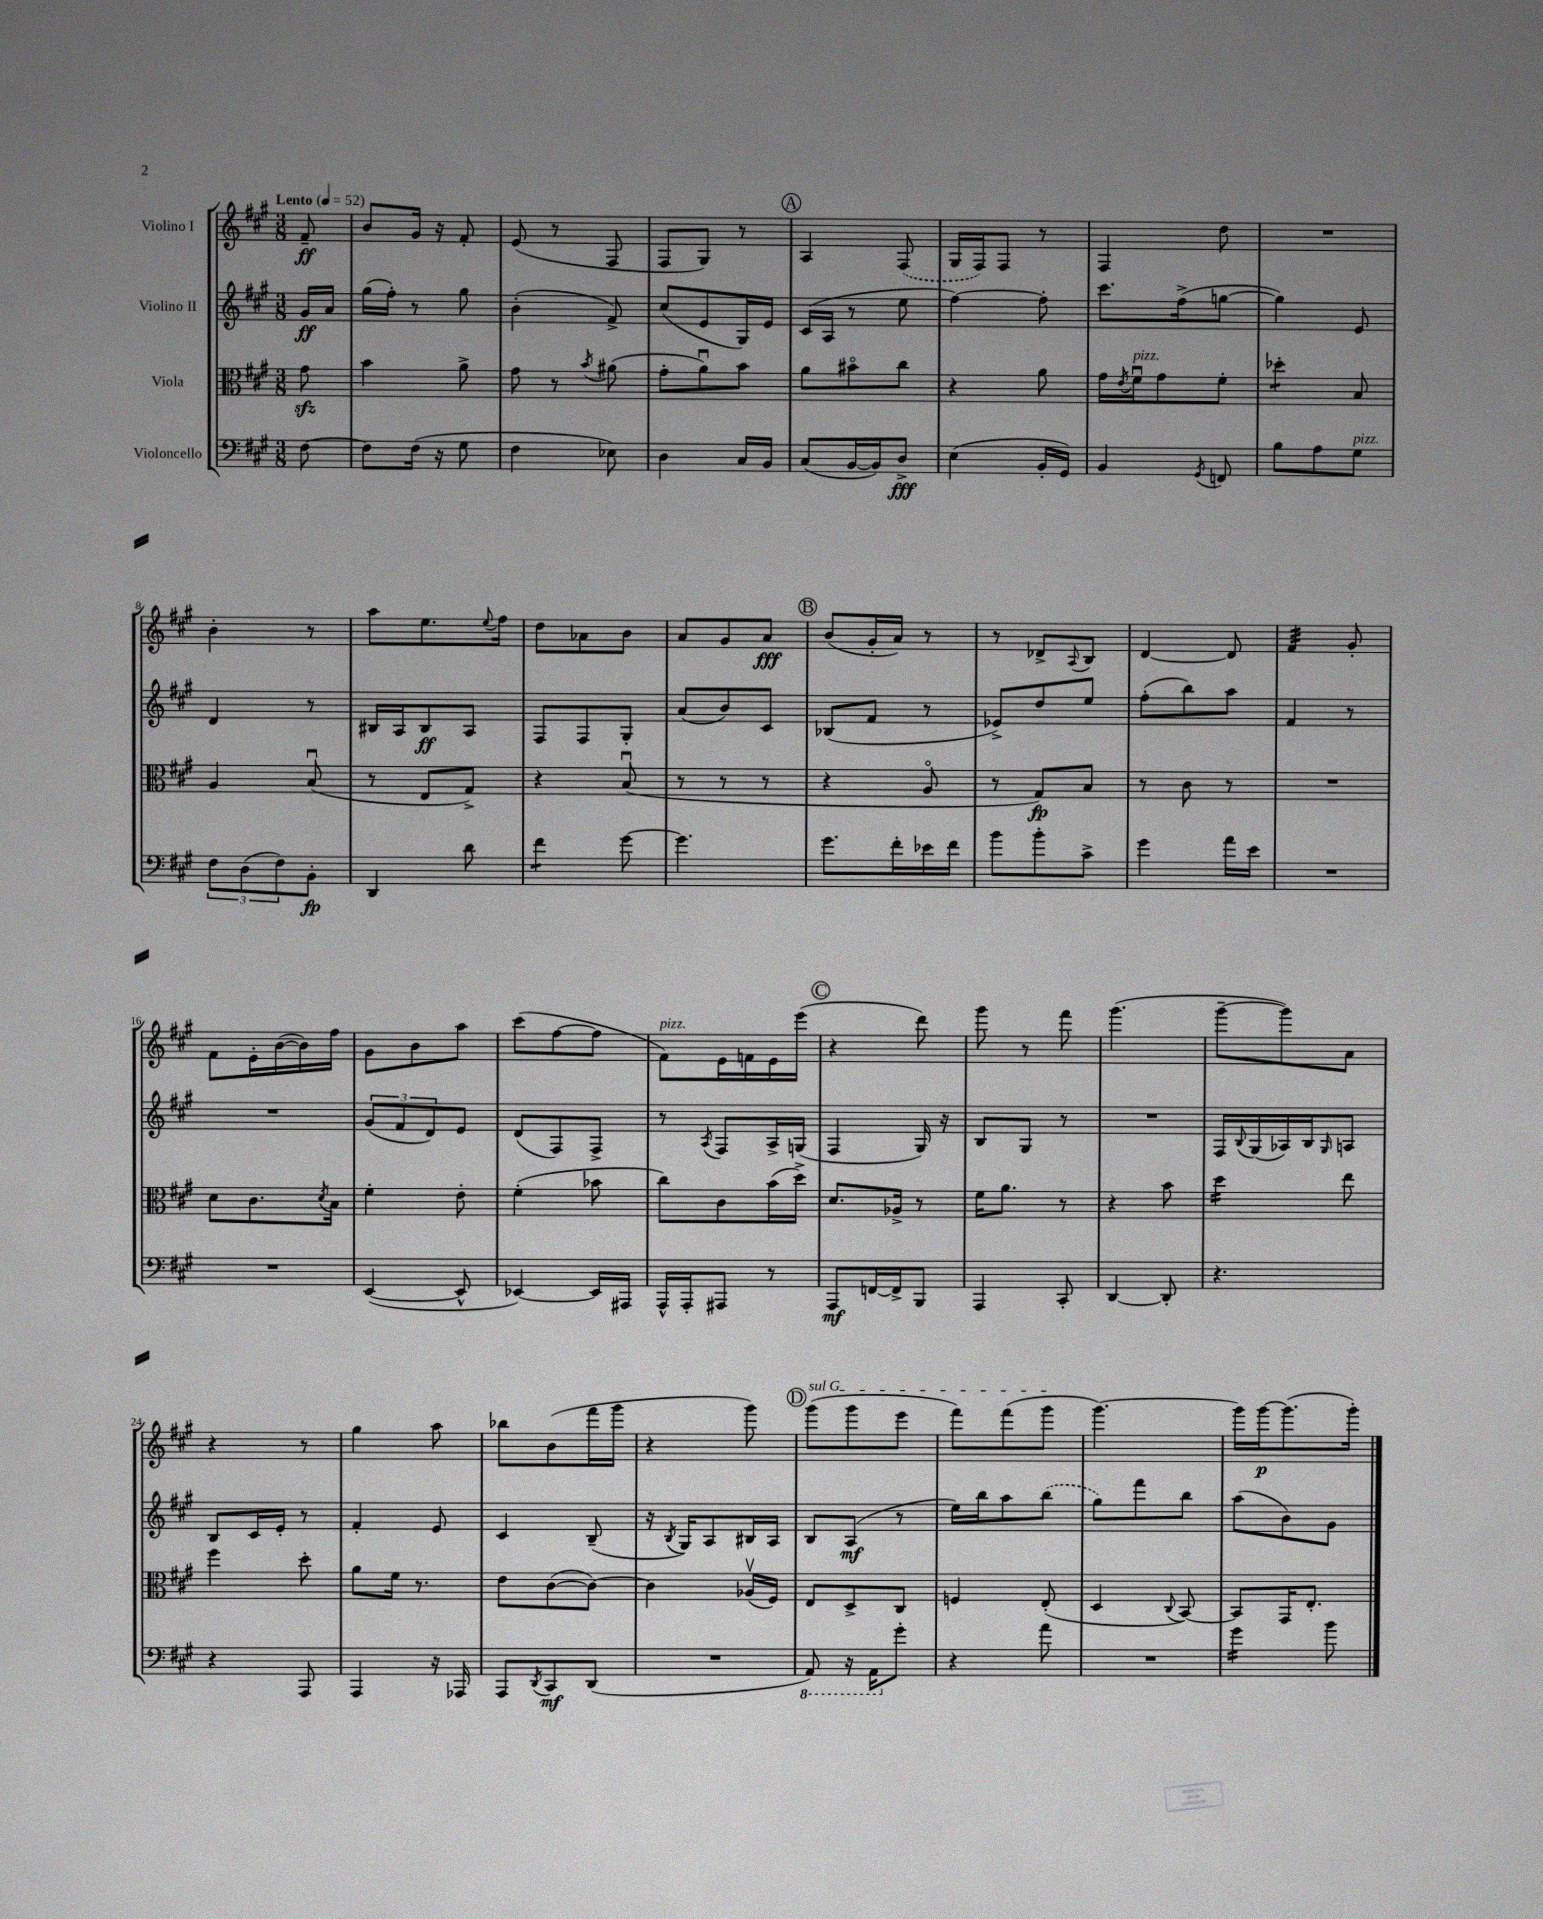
<<
\new StaffGroup <<
\new Staff = "s0" \with { instrumentName = "Violino I" } {
    \clef treble \key a \major \numericTimeSignature \time 3/8 \partial 8 \tempo "Lento" 4 = 52
    fis'8--\ff |
    b'8 gis'16 r16 fis'8-. |
    e'8( r8 fis8 |
    fis8 gis8) r8 |
    \mark \markup { \circle "A" } a4 \once \slurDashed fis8( |
    gis16 fis16) fis8 r8 |
    fis4 d''8 |
    R4. |
    b'4-. r8 |
    a''8 e''8. \appoggiatura { e''8 } fis''16 |
    d''8 aes'8 b'8 |
    a'8 gis'8 a'8\fff |
    \mark \markup { \circle "B" } b'8( gis'16-. a'16) r8 |
    r8 des'8-> \appoggiatura { a8 } b8 |
    d'4~ d'8 |
    fis'4:32 gis'8-. |
    fis'8 e'16-. b'16~( b'16) fis''16 |
    gis'8 b'8 a''8 |
    cis'''8( fis''8~ fis''8 |
    fis'8^\markup { \italic "pizz." }) e'16 f'16 e'16 e'''16( |
    \mark \markup { \circle "C" } r4 d'''8) |
    gis'''8 r8 fis'''8 |
    gis'''4.( |
    gis'''8~-- gis'''8) a'8 |
    r4 r8 |
    gis''4 a''8 |
    bes''8 b'8( fis'''16 gis'''16 |
    r4 gis'''8) |
    \mark \markup { \circle "D" } \once \override TextSpanner.bound-details.left.text = \markup { \italic "sul G" } gis'''8\startTextSpan( gis'''8 e'''8 |
    fis'''8) fis'''8( gis'''8\stopTextSpan |
    gis'''4.~) |
    gis'''16 gis'''16~\p gis'''8.( gis'''16-.) \bar "|." |
}
\new Staff = "s1" \with { instrumentName = "Violino II" } {
    \clef treble \key a \major \numericTimeSignature \time 3/8 \partial 8
    gis'16\ff a'16 |
    gis''16( fis''16-.) r8 gis''8 |
    b'4-.( fis'8->) |
    cis''8( e'8 gis16) e'16 |
    \mark \markup { \circle "A" } cis'16( a16 r8 e''8 |
    fis''4~) fis''8-. |
    cis'''8. fis''16->( g''8~ |
    g''4) e'8 |
    d'4 r8 |
    bis16 a16 bis8\ff a8 |
    fis8 fis8 gis8-. |
    a'8( b'8) cis'8 |
    \mark \markup { \circle "B" } bes8( fis'8 r8 |
    ees'8->) d''8 e''8 |
    fis''8-.( b''8) a''8 |
    fis'4 r8 |
    R4. |
    \tuplet 3/2 { gis'8( fis'8 d'8) } e'8 |
    d'8( fis8) fis8-> |
    r8 \acciaccatura { a8 } fis8 a16-> g16( |
    \mark \markup { \circle "C" } fis4 gis16) r16 |
    b8 gis8 r8 |
    R4. |
    fis16 \appoggiatura { b8 } gis16( aes16) b16 \grace { gis16 } a8 |
    b8 cis'16 e'16-. r8 |
    fis'4-. e'8 |
    cis'4 b8--( |
    r16 \acciaccatura { b8 } gis16) a8 bis16 a16 |
    \mark \markup { \circle "D" } b8 a8\mf( r8 |
    e''16) b''16 a''8 \once \slurDashed b''8( |
    gis''8) fis'''8 b''8 |
    a''8( b'8) gis'8 \bar "|." |
}
\new Staff = "s2" \with { instrumentName = "Viola" } {
    \clef alto \key a \major \numericTimeSignature \time 3/8 \partial 8
    gis'8\sfz |
    b'4 a'8-> |
    gis'8 r8 \acciaccatura { b'8 } ais'8( |
    gis'8-. a'8\downbow) b'8 |
    \mark \markup { \circle "A" } a'8 bis'8\flageolet cis''8 |
    r4 a'8 |
    gis'16 \acciaccatura { e'8 } fis'16\downbow^\markup { \italic "pizz." } gis'8 fis'8-. |
    des''4:8-. b8 |
    a4 b8\downbow( |
    r8 e8 gis8->) |
    r4 b8\downbow( |
    r8 r8 r8 |
    \mark \markup { \circle "B" } r4 a8\flageolet |
    r8 gis8\fp) b8 |
    r8 cis'8 r8 |
    R4. |
    d'8 cis'8. \acciaccatura { d'8 } b16 |
    fis'4-. e'8-. |
    fis'4-.( bes'8 |
    cis''8) cis'8 b'16( d''16->) |
    \mark \markup { \circle "C" } d'8. aes16-> r8 |
    fis'16 a'8. r8 |
    r4 b'8 |
    d''4:16 e''8 |
    fis''4 d''8-. |
    a'8 fis'16 r8. |
    e'8 cis'8~( cis'8~) |
    cis'4 aes16\upbow( fis16) |
    \mark \markup { \circle "D" } e8 d8-> cis8 |
    f4 e8-.( |
    d4 \appoggiatura { cis8 } b,8~) |
    b,8 gis,16 e8.-. \bar "|." |
}
\new Staff = "s3" \with { instrumentName = "Violoncello" } {
    \clef bass \key a \major \numericTimeSignature \time 3/8 \partial 8
    fis8~ |
    fis8 fis16( r16 gis8 |
    fis4 ees8) |
    d4 cis16 b,16 |
    \mark \markup { \circle "A" } cis8( b,16~ b,16) d8->\fff |
    e4( b,16-. gis,16) |
    b,4 \acciaccatura { gis,8 } f,8 |
    b8 a8 gis8^\markup { \italic "pizz." } |
    \tuplet 3/2 { fis8 d8( fis8) } b,8-.\fp |
    d,4 d'8 |
    fis'4:8 gis'8~ |
    gis'4. |
    \mark \markup { \circle "B" } gis'8. fis'16-. ees'16 fis'16 |
    b'8 b'8-. cis'8-> |
    gis'4 a'16 e'16 |
    R4. |
    R4. |
    e,4~( e,8-^ |
    ees,4~) ees,16 ais,,16 |
    a,,16-^ a,,16-. ais,,8 r8 |
    \mark \markup { \circle "C" } a,,8\mf f,16~ f,16-> b,,8 |
    a,,4 cis,8-. |
    d,4~ d,8-. |
    r4. |
    r4 a,,8 |
    a,,4 r16 aes,,16 |
    a,,8 \acciaccatura { d,8 } cis,8\mf d,8( |
    R4. |
    \mark \markup { \circle "D" } \ottava #-1 a,,8) r16 a,,16 \ottava #0 gis'8-. |
    r4 a'8 |
    R4. |
    gis'4:16 b'8 \bar "|." |
}
>>
>>
